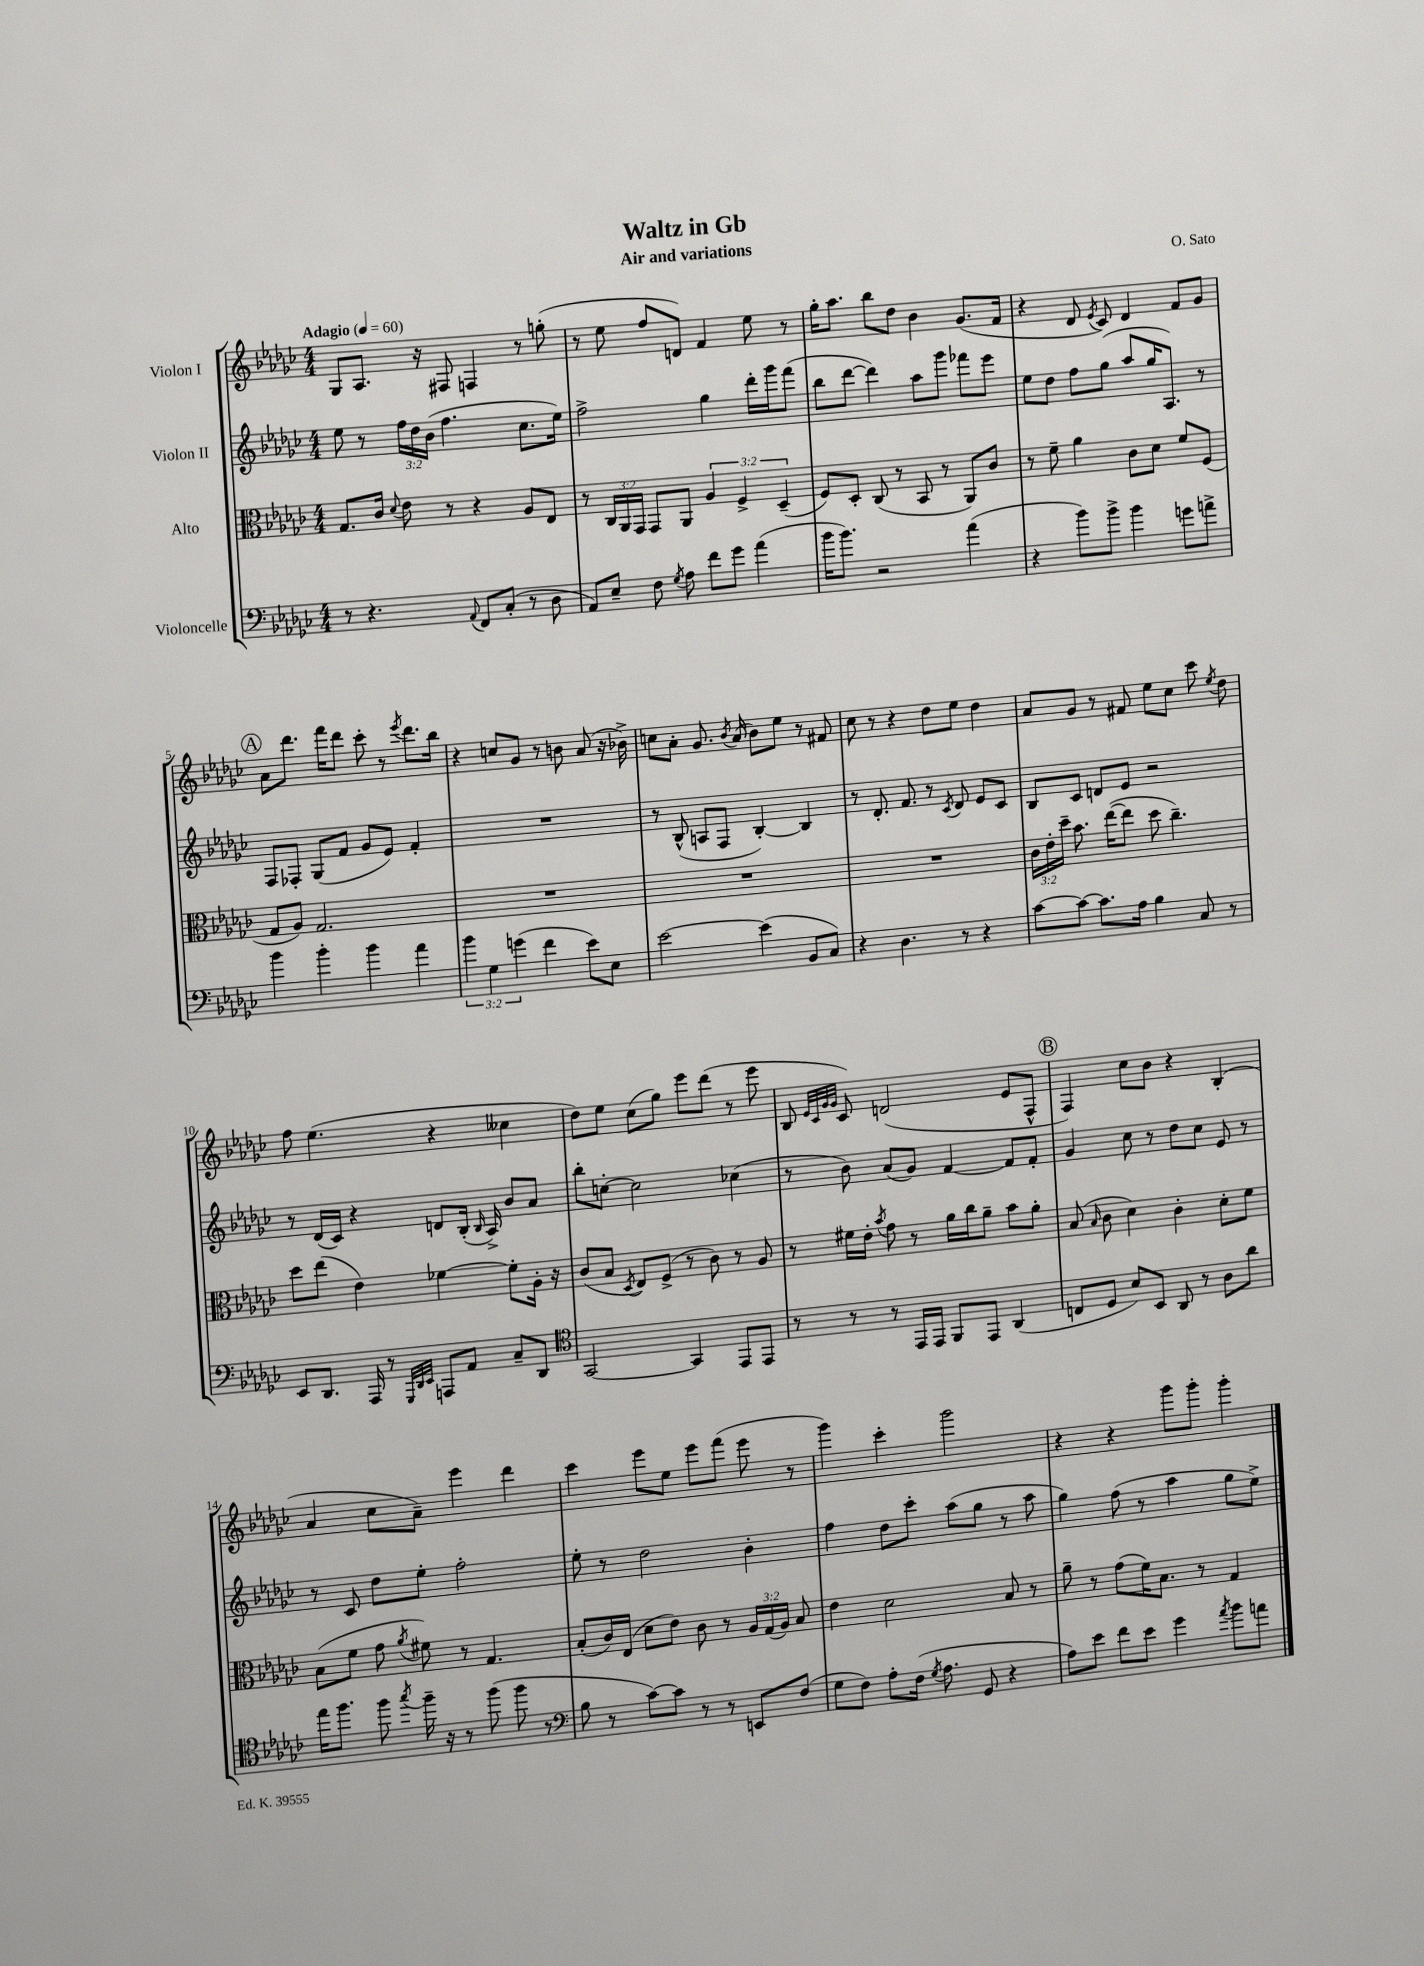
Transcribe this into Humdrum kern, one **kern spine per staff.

**kern	**kern	**kern	**kern
*staff4	*staff3	*staff2	*staff1
*clefF4	*clefC3	*clefG2	*clefG2
*k[b-e-a-d-g-c-]	*k[b-e-a-d-g-c-]	*k[b-e-a-d-g-c-]	*k[b-e-a-d-g-c-]
*M4/4	*M4/4	*M4/4	*M4/4
*MM60	*MM60	*MM60	*MM60
8r	8.G-	8ee-	8G-
4.r	.	8r	8.A-
.	16c-	.	.
.	8qqd-	.	.
.	8e-	24ff	.
.	.	24dd-	.
.	.	.	16r
.	.	(24b-	.
.	8r	4.ff	8F#
8qqAA-	.	.	.
8FF	4r	.	4F
(8C-'	.	.	.
8r	8A-	8.cc-	8r
8D-	8E-	.	(8gg'
.	.	16ee-)	.
=	=	=	=
8AA-)	8r	2ff^	8r
8E-~	24C-	.	8ee-
.	24AA-	.	.
.	24GG-	.	.
8F	8GG-	.	8ff
8qG-	.	.	.
8A-	8AA-	.	8d)
8f	6A-	4gg-	4f
8g-	.	.	.
.	6F^	.	.
(4a-	.	16ddd-'	8ee-
.	.	16ggg-	.
.	(6D-~	.	.
.	.	(8fff	8r
=	=	=	=
16b-	8F)	8bb-	16gg-'
8.b-)	.	.	8.aa-
.	8D-'	[8ddd-	.
2r	(8C-	4ddd-])	8bb-
.	8r	.	8dd-
.	8BB-	8aa-	4b-
.	8r	8ggg-	.
(4a-	8AA-)	8fff-	(8.g-
.	8c-	8eee-	.
.	.	.	16f
=	=	=	=
4r	8r	8ee-	4r
.	8f~	8dd-	.
8b-)	4a-	8ff	8d-
.	.	.	8qe-
8b-^	.	(8gg-	8c-)
4b-	8c-	8aa-	4d-
.	8d-	16gg-	.
.	.	8.A-)	.
8g	8f	.	8f
8a^	(8F	8r	8g-
=	=	=	=
4b-	8G-	8F	8a-
.	8A-)	8F-'	8.ddd-
4b-'	2.G-	(8G-	.
.	.	.	16fff
.	.	8f	8ddd-
4b-	.	8g-	8ccc-'
.	.	8e-)	8r
.	.	.	8qeee-
4a-	.	4f'	8.ddd-
.	.	.	16bb-
=	=	=	=
6b-	1r	1r	4r
6G-	.	.	.
.	.	.	8cc
(6g	.	.	.
.	.	.	8g-
4f	.	.	8r
.	.	.	8b
8e-)	.	.	(8a-
8E-	.	.	16r
.	.	.	16b-^)
=	=	=	=
[2e-	1r	8r	8cc
.	.	(8B-^^	8a-'
.	.	8A	8.g-
.	.	8F	.
.	.	.	8qb-
.	.	.	(16a-
(4e-]	.	[4B-')	8b-)
.	.	.	8ee-
8BB-	.	4B-]	8r
8C-)	.	.	8f#
=	=	=	=
4r	1r	8r	8cc-
.	.	8.d-'	8r
4.D-	.	.	4r
.	.	8.f	.
.	.	8r	8dd-
.	.	8qc-	.
8r	.	8d-	8ee-
4r	.	8e-	4dd-
.	.	8c-	.
=	=	=	=
[8c-	24c-	8B-	8a-
.	24e-'	.	.
.	24dd-~	.	.
8c-_	8.b-	8c-	8g-
8.c-]	.	8d	8r
.	([16ee-	.	.
.	8ee-]	8e-	8f#
16A-	.	.	.
4B-	8dd-	2r	8ee-
.	4.cc-~)	.	8cc-
8C-	.	.	8ccc-
.	.	.	8qee-
8r	.	.	8dd-
=	=	=	=
8EE-	8dd-	8r	8ff
8.DD-	(8ee-	(16d-	(4.ee-
.	.	16c-)	.
.	4e-)	4r	.
16AAA-	.	.	.
8r	.	.	.
32qqGGG-	.	.	.
32qqDD-	.	.	.
32qqEE-	.	.	.
8AAA	[4f-	8d	4r
8AA-	.	(16B-'	.
.	.	16qqB-	.
.	.	16A-^)	.
8C-~	8f-']	8b-	4cc--
8DD-	16A-'	8a-	.
.	16r	.	.
=	=	=	=
*clefC4	*	*	*
[2GG-	(8c-	8bb-'	8dd-)
.	8B-	[8cc'	8ee-
.	8qD-	.	.
.	8E-)	2cc]	(8cc-
.	(8F^	.	8gg-)
4GG-]	8r	.	8eee-
.	8c-)	.	(8ddd-
8EE-	8r	(4cc-	8r
8EE-	8A-	.	8eee-
=	=	=	=
8r	8r	8r	8B-
.	.	.	32qqe-
.	.	.	32qqc-
.	.	.	32qqg-
.	.	.	32qqg-
8r	16f#	8b-)	8c-)
.	16e-'	.	.
.	8qb-	.	.
8r	8g-	(8a-	(2d
16EE-	8r	8g-)	.
16EE-	.	.	.
8FF	16a-	[4f	.
.	16cc-	.	.
8EE-	8a-~	.	.
(4AA-	8b-	8f]	8e-
.	8a-'	8f'	8F^^
=	=	=	=
8C	(8B-	4g-	4F)
.	16qqB-	.	.
8D-	8c-	.	.
8B-)	4d-)	8cc-	8cc-
8BB-	.	8r	8b-
8AA-	4c-'	8dd-	4r
8r	.	8cc-	.
8A-	8d-'	8e-	(4B-'
8a-	8f	8r	.
=	=	=	=
16ee-	(8B-	8r	4a-
8.ff	.	.	.
.	8f	8c-	.
8ff	8g-	8dd-	8cc-
8qgg-	8qa-	.	.
16ff~	8f#)	8ee-'	8a-~)
16r	.	.	.
8r	8r	2ff'	4eee-
(8ff	4.G-	.	.
8ff	.	.	4ddd-
8r	.	.	.
=	=	=	=
*clefF4	*	*	*
8B-	(8B-'	8ee-'	4ccc-
8r	16c-)	8r	.
.	(16E-	.	.
[8c-)	8d-	2dd-	8eee-
8c-]	8e-)	.	8ee-
8r	8c-	.	8eee-
8r	8r	.	(8fff
8EE	24A-	4b-'	8eee-
.	(24G-	.	.
.	24A-)	.	.
(8F	8B-	.	8r
=	=	=	=
8G-	4e-	4ff	4ggg-)
8F)	.	.	.
8A-'	2d-	8dd-	4ccc-'
(16F	.	8ccc-'	.
8qG-	.	.	.
8.A-	.	.	.
.	.	(8aa-	2ggg-
8GG-	.	8gg-	.
4r	8B-	8r	.
.	8r	8aa-	.
=	=	=	=
8A-)	8a-~	4gg-)	4r
8e-	8r	.	.
8f	(8g-	(8ff	4r
8e-	16f)	8r	.
.	8.B-	.	.
4g-	.	4aa-	8ggg-
.	8r	.	8ggg-'
8qa-	.	.	.
8b-	4G-	8gg-	4ggg-'
8a	.	8ee-^)	.
==	==	==	==
*-	*-	*-	*-
